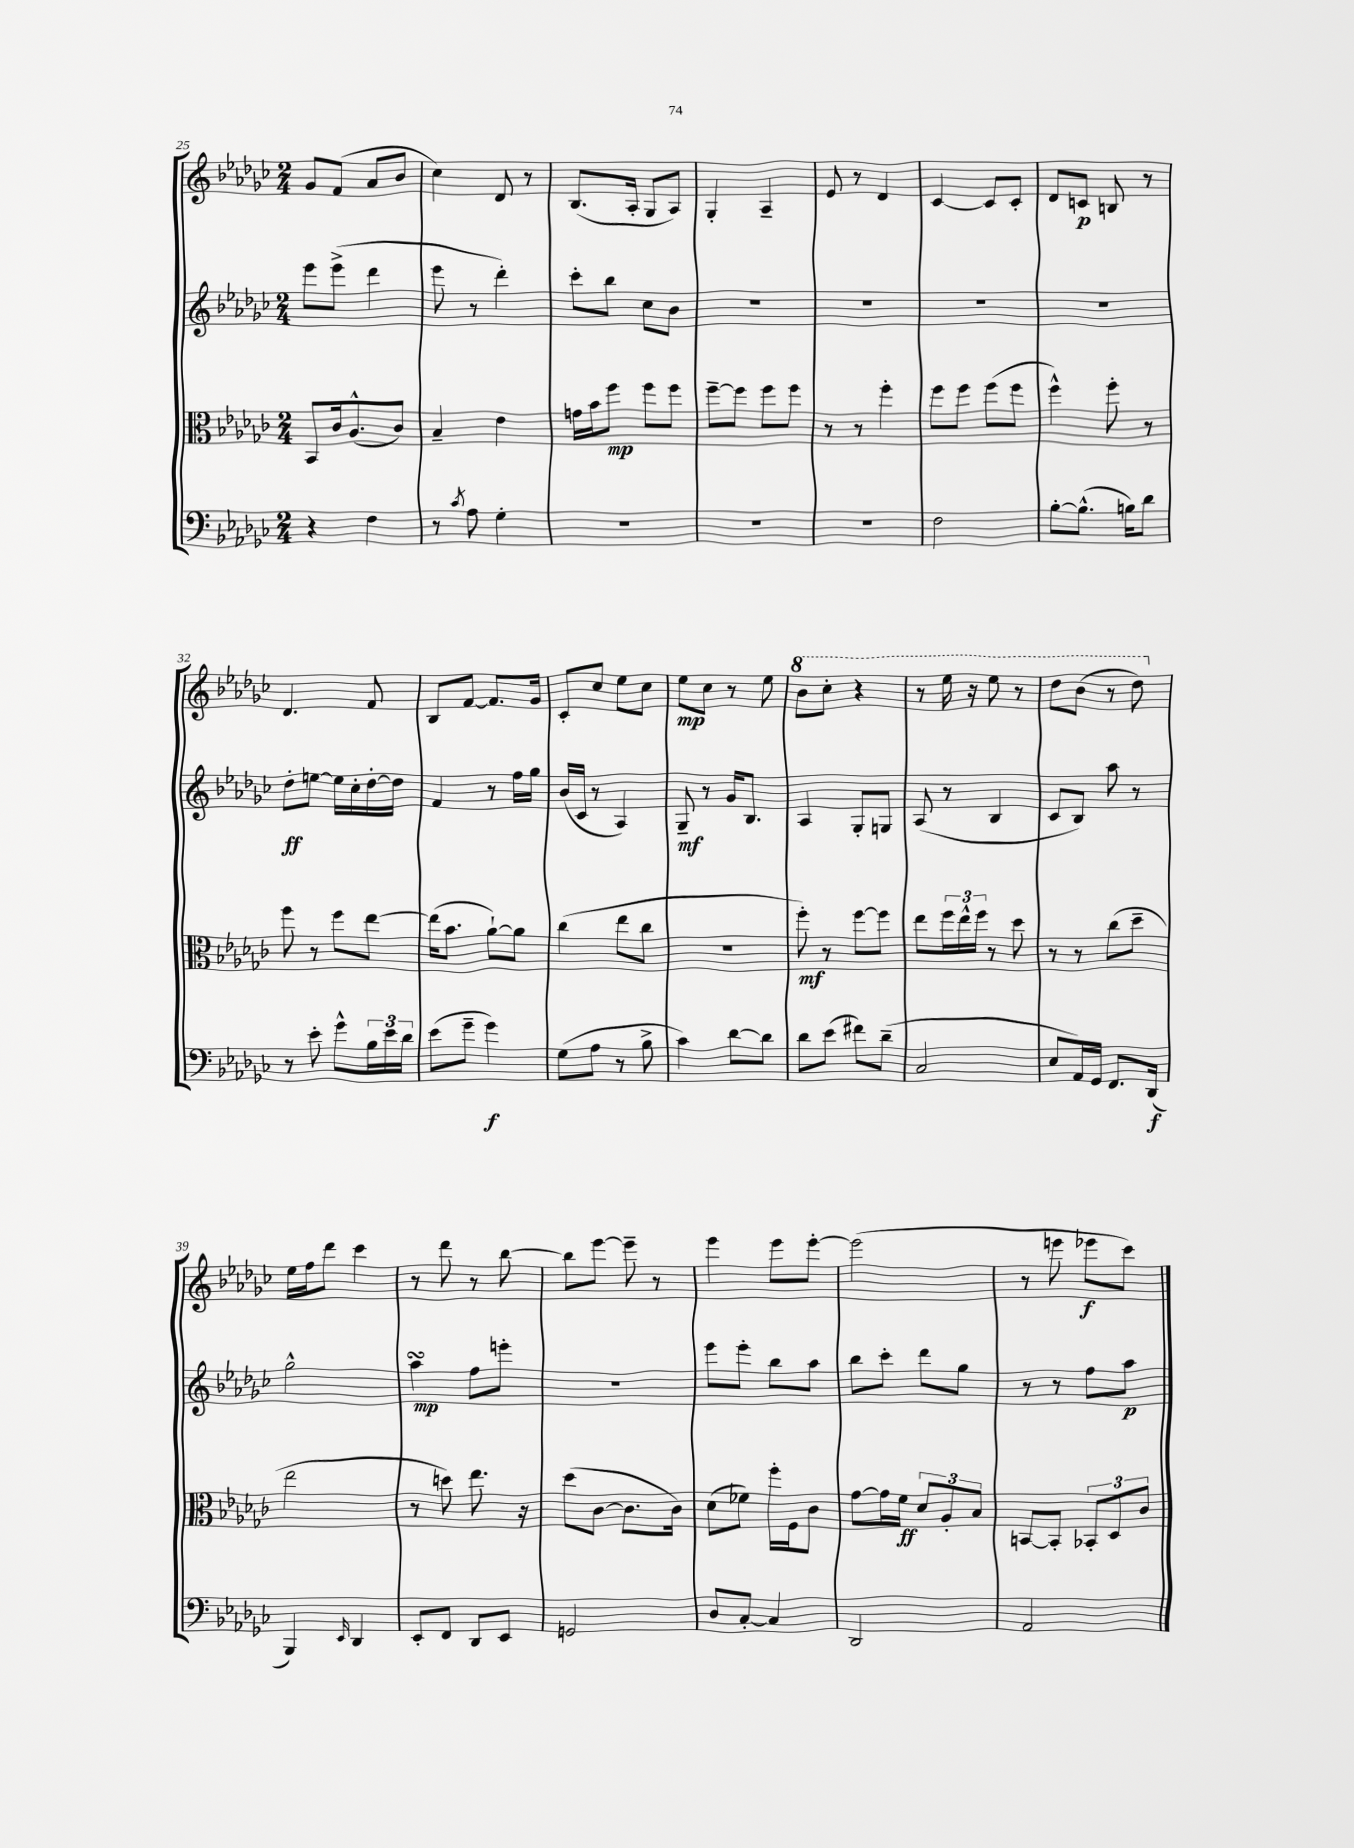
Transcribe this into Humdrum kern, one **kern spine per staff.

**kern	**kern	**kern	**kern
*staff4	*staff3	*staff2	*staff1
*clefF4	*clefC3	*clefG2	*clefG2
*k[b-e-a-d-g-c-]	*k[b-e-a-d-g-c-]	*k[b-e-a-d-g-c-]	*k[b-e-a-d-g-c-]
*M2/4	*M2/4	*M2/4	*M2/4
4r	8BB-	8eee-	8g-
.	16c-	(8eee-^	(8f
.	(8.A-^^	.	.
4F	.	4ddd-	8a-
.	8c-)	.	8b-
=	=	=	=
8r	4B-~	8eee-	4cc-)
8qc-	.	.	.
8A-	.	8r	.
4G-'	4e-	4ddd-')	8d-
.	.	.	8r
=	=	=	=
2r	16g	8ccc-'	(8.B-
.	16b-	.	.
.	8ff	8bb-	.
.	.	.	16A-'
.	8ff	8cc-	8G-
.	8ff	8b-	8A-)
=	=	=	=
2r	[8ff~	2r	4G-'
.	8ff]	.	.
.	8ff	.	4A-~
.	8ff	.	.
=	=	=	=
2r	8r	2r	8e-
.	8r	.	8r
.	4ff'	.	4d-
=	=	=	=
2F	8ff	2r	[4c-
.	8ff	.	.
.	(8ff	.	8c-]
.	8ff	.	8c-'
=	=	=	=
[8B-'	4ff^^)	2r	8d-
(8.B-^^]	.	.	8c
.	8ff'	.	8B
16B)	.	.	.
8d-	8r	.	8r
=	=	=	=
8r	8ff	8dd-'	4.d-
8e-'	8r	[8ee	.
8g-^^	8ff	16ee]	.
.	.	16cc-'	.
24B-	[8ee-	[16dd-'	8f
24e-	.	.	.
.	.	16dd-]	.
24d-	.	.	.
=	=	=	=
(8e-	(16ee-]	4f	8B-
.	8.b-	.	.
8g-~	.	.	[8f
4g-)	[8a-`)	8r	8.f]
.	8a-]	16ff	.
.	.	16gg-	16g-
=	=	=	=
(8G-	(4cc-	(16b-	8c-'
.	.	16c-	.
8A-	.	8r	8cc-
8r	8ee-	4A-)	8ee-
8B-^	8cc-	.	8cc-
=	=	=	=
4c-)	2r	8G-~	8ee-
.	.	8r	8cc-
[8d-	.	16g-	8r
.	.	8.B-	.
8d-]	.	.	8ee-
=	=	=	=
8d-	8ff')	4A-	8bb-
(8e-	8r	.	8ccc-'
8f#)	[8ff	8G-'	4r
(8d-~	8ff]	8G	.
=	=	=	=
2C-	8ee-	(8A-	8r
.	24ff	8r	16eee-
.	24ee-^^	.	.
.	.	.	16r
.	24ff	.	.
.	8r	4B-	8eee-
.	8dd-	.	8r
=	=	=	=
8E-	8r	8c-	8ddd-
16AA-)	8r	8B-)	(8bb-
16GG-	.	.	.
8.FF	(8cc-	8aa-	8r
.	8dd-~	8r	8ddd-)
(16DD-	.	.	.
=	=	=	=
4BBB-)	2ee-	2gg-^^	16ee-
.	.	.	16ff
.	.	.	8ddd-
16qqEE-	.	.	.
4DD-	.	.	4ccc-
=	=	=	=
8EE-'	8r	4aa-	8r
8FF	8dd)	.	8ddd-
8DD-	8.ee-	8ff	8r
8EE-	.	8eee'	[8bb-
.	16r	.	.
=	=	=	=
2GG	(8dd-	2r	8bb-]
.	[8c-	.	[8eee-
.	8.c-]	.	8eee-~]
.	.	.	8r
.	16c-)	.	.
=	=	=	=
8D-	(8d-	8eee-	4eee-
[8C-'	8f-)	8eee-'	.
4C-]	16ff'	8bb-	8eee-
.	16F	.	.
.	8c-	8aa-	[8eee-'
=	=	=	=
2DD-	[8g-	8bb-	(2eee-]
.	16g-]	8ccc-'	.
.	16f	.	.
.	12d-	8ddd-	.
.	12A-'	.	.
.	.	8gg-	.
.	12B-	.	.
=	=	=	=
2AA-	[8BB	8r	8r
.	8BB']	8r	8eee
.	12BB-'	8ff	8eee-
.	12D-	.	.
.	.	8aa-	8ccc-)
.	12c-	.	.
==	==	==	==
*-	*-	*-	*-
